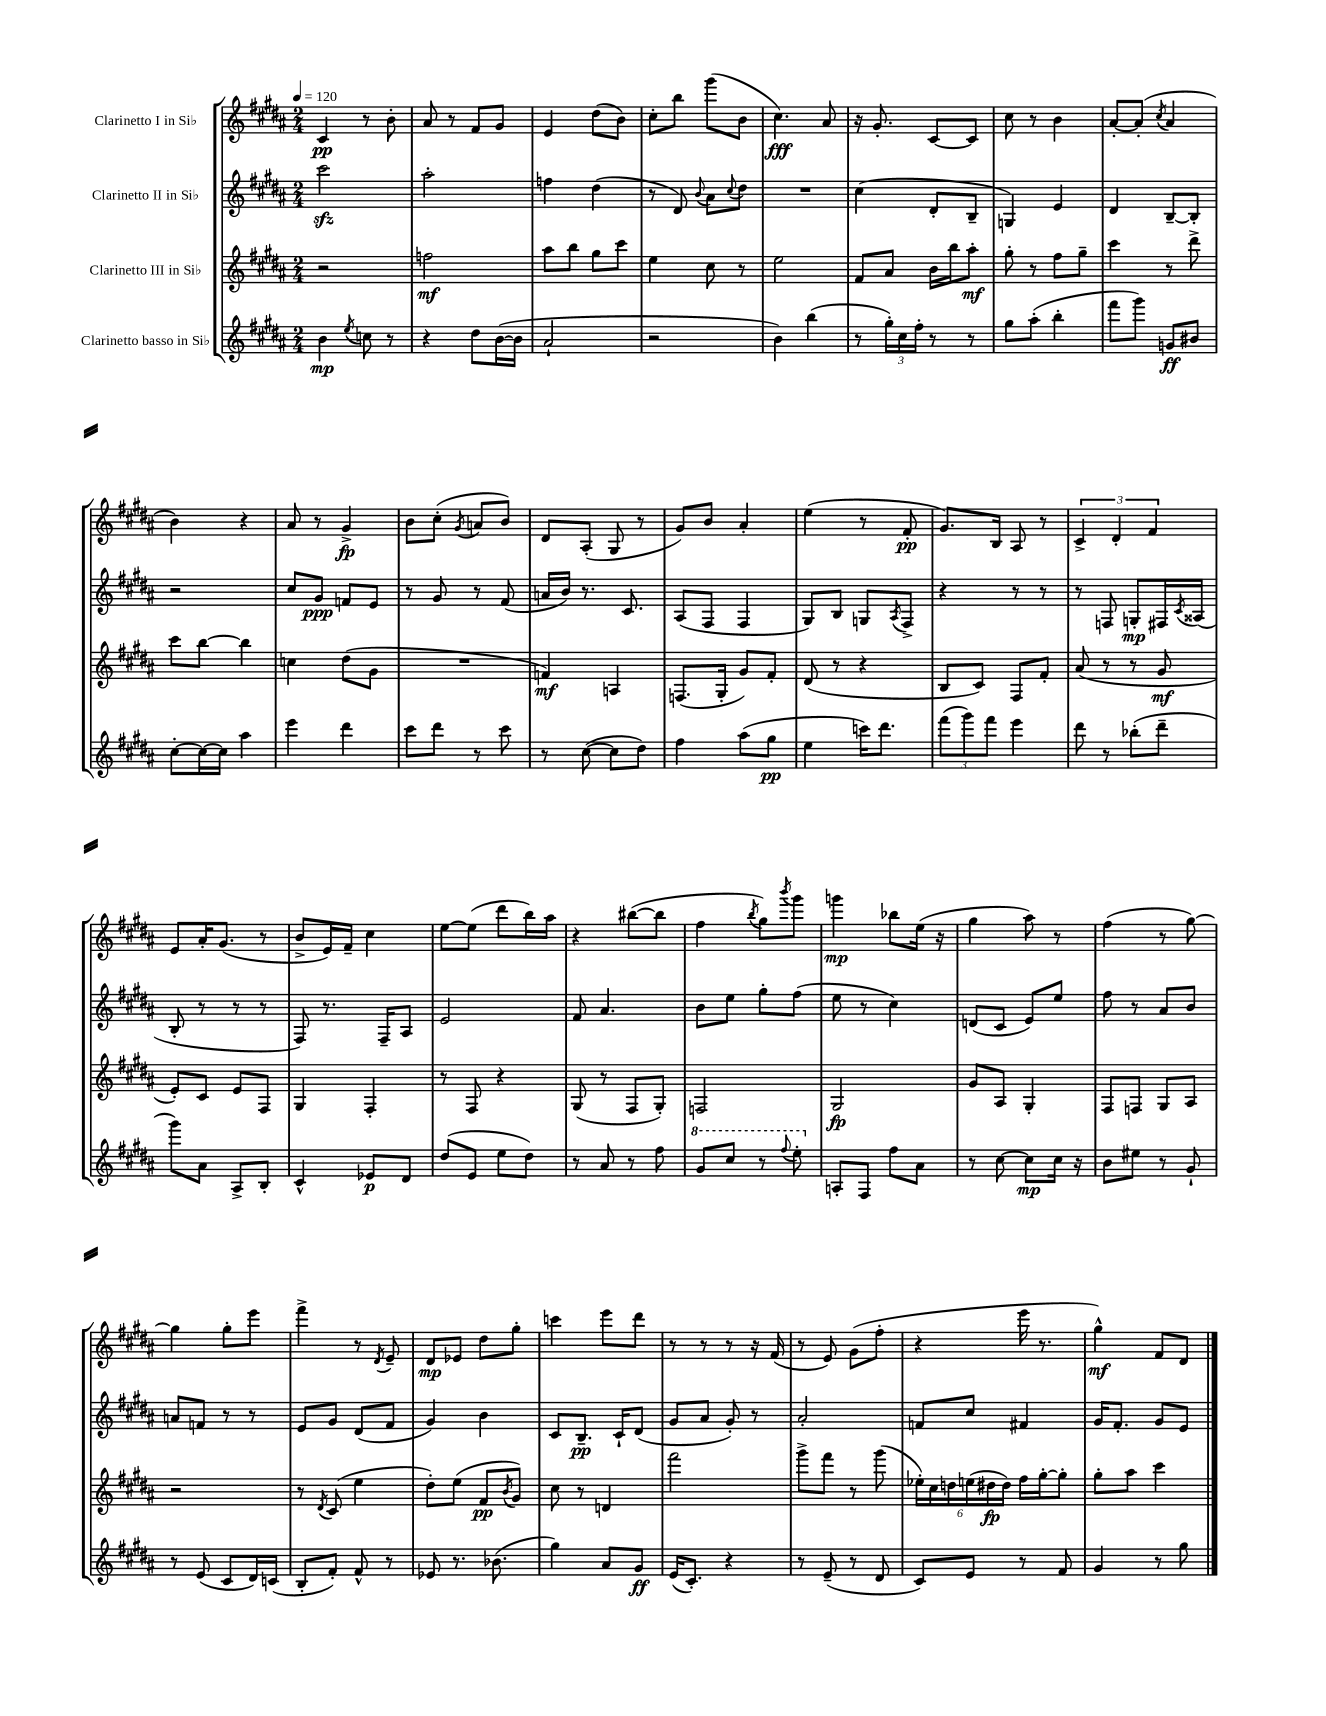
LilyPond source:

<<
\new StaffGroup <<
\new Staff = "s0" \with { instrumentName = "Clarinetto I in Sib" } {
    \clef treble \key b \major \numericTimeSignature \time 2/4 \tempo 4 = 120
    cis'4\pp r8 b'8-. |
    ais'8 r8 fis'8 gis'8 |
    e'4 dis''8( b'8) |
    cis''8-. b''8 gis'''8( b'8 |
    cis''4.\fff) ais'8 |
    r16 gis'8.-. cis'8~ cis'8 |
    cis''8 r8 b'4 |
    ais'8~-. ais'8-.( \acciaccatura { cis''8 } ais'4 |
    b'4) r4 |
    ais'8 r8 gis'4->\fp |
    b'8 cis''8-.( \acciaccatura { gis'8 } a'8 b'8) |
    dis'8 ais8-.( gis8 r8 |
    gis'8) b'8 ais'4-. |
    e''4( r8 fis'8-.\pp |
    gis'8.) b16 ais8 r8 |
    \tuplet 3/2 { cis'4-> dis'4-. fis'4 } |
    e'8 ais'16-. gis'8.( r8 |
    b'8-> e'16) fis'16-- cis''4 |
    e''8~ e''8( dis'''8 b''16) ais''16 |
    r4 bis''8~( bis''8 |
    fis''4 \acciaccatura { b''8 } gis''8) \acciaccatura { b'''8 } gis'''8 |
    g'''4\mp bes''8 e''16( r16 |
    gis''4 ais''8) r8 |
    fis''4( r8 gis''8~) |
    gis''4 gis''8-. e'''8 |
    fis'''4-> r8 \acciaccatura { dis'8 } e'8-- |
    dis'8\mp ees'8 dis''8 gis''8-. |
    c'''4 e'''8 dis'''8 |
    r8 r8 r8 r16 fis'16( |
    r8 e'8) gis'8( fis''8-. |
    r4 e'''16 r8. |
    gis''4-^\mf) fis'8 dis'8 \bar "|." |
}
\new Staff = "s1" \with { instrumentName = "Clarinetto II in Sib" } {
    \clef treble \key b \major \numericTimeSignature \time 2/4
    cis'''2\sfz |
    ais''2-. |
    f''4 dis''4( |
    r8 dis'8) \appoggiatura { b'8 } ais'8 \appoggiatura { cis''8 } dis''8 |
    R2 |
    cis''4( dis'8-. b8-- |
    g4) e'4 |
    dis'4 b8~-- b8-. |
    r2 |
    cis''8 gis'8\ppp f'8 e'8 |
    r8 gis'8 r8 fis'8( |
    a'16 b'16) r8. cis'8. |
    ais8( fis8 fis4 |
    gis8) b8 g8 \acciaccatura { ais8 } fis8-> |
    r4 r8 r8 |
    r8 f8 g8-.\mp fis16 \acciaccatura { cis'8 } aisis16( |
    b8-. r8 r8 r8 |
    fis8) r8. fis16-- ais8 |
    e'2 |
    fis'8 ais'4. |
    b'8 e''8 gis''8-. fis''8( |
    e''8 r8 cis''4) |
    d'8( cis'8 e'8) e''8 |
    fis''8 r8 ais'8 b'8 |
    a'8 f'8 r8 r8 |
    e'8 gis'8 dis'8( fis'8 |
    gis'4) b'4 |
    cis'8 b8.--\pp cis'16-! dis'8( |
    gis'8 ais'8 gis'8-.) r8 |
    ais'2-. |
    f'8 cis''8 fis'4 |
    gis'16 fis'8.-. gis'8 e'8 \bar "|." |
}
\new Staff = "s2" \with { instrumentName = "Clarinetto III in Sib" } {
    \clef treble \key b \major \numericTimeSignature \time 2/4
    r2 |
    f''2\mf |
    ais''8 b''8 gis''8 cis'''8 |
    e''4 cis''8 r8 |
    e''2 |
    fis'8 ais'8 b'16 b''16 ais''8-.\mf |
    gis''8-. r8 fis''8 gis''8-- |
    cis'''4 r8 dis'''8-> |
    cis'''8 b''8~ b''4 |
    c''4 dis''8( gis'8 |
    R2 |
    f'4\mf) a4 |
    f8.( gis16-. gis'8) fis'8-. |
    dis'8( r8 r4 |
    b8 cis'8) fis8 fis'8-. |
    ais'8( r8 r8 gis'8\mf |
    e'8-.) cis'8 e'8 fis8 |
    gis4 fis4-. |
    r8 fis8 r4 |
    gis8( r8 fis8 gis8-.) |
    f2 |
    gis2\fp |
    gis'8 ais8 gis4-. |
    fis8 f8 gis8 ais8 |
    r2 |
    r8 \acciaccatura { dis'8 } cis'8( e''4 |
    dis''8-.) e''8( fis'8\pp \acciaccatura { b'8 } gis'8) |
    cis''8 r8 d'4 |
    fis'''2 |
    gis'''8-> fis'''8 r8 gis'''8( |
    \tuplet 6/4 { ees''16-.) cis''16 d''16 e''16( dis''16\fp dis''16) } fis''16 gis''16~-. gis''8-. |
    gis''8-. ais''8 cis'''4 \bar "|." |
}
\new Staff = "s3" \with { instrumentName = "Clarinetto basso in Sib" } {
    \clef treble \key b \major \numericTimeSignature \time 2/4
    b'4\mp \acciaccatura { e''8 } c''8 r8 |
    r4 dis''8 b'16~( b'16 |
    ais'2-! |
    r2 |
    b'4) b''4( |
    r8 \tuplet 3/2 { gis''16-.) cis''16 fis''16-. } r8 r8 |
    gis''8 ais''8-.( b''4-. |
    fis'''8 gis'''8) g'8\ff bis'8 |
    cis''8~-. cis''16~ cis''16 ais''4 |
    e'''4 dis'''4 |
    cis'''8 dis'''8 r8 cis'''8 |
    r8 cis''8~( cis''8 dis''8) |
    fis''4 ais''8( gis''8\pp |
    e''4 c'''16) dis'''8. |
    \tuplet 3/2 { fis'''8( gis'''8) fis'''8 } e'''4 |
    dis'''8 r8 bes''8-.( dis'''8-- |
    gis'''8) ais'8 ais8-> b8-. |
    cis'4-^ ees'8\p dis'8 |
    dis''8( e'8 e''8 dis''8) |
    r8 ais'8 r8 fis''8 |
    \ottava #1 gis''8 cis'''8 r8 \appoggiatura { fis'''8 } e'''8-. \ottava #0 |
    a8-. fis8 fis''8 ais'8 |
    r8 cis''8~ cis''8\mp cis''16 r16 |
    b'8 eis''8 r8 gis'8-! |
    r8 e'8( cis'8 dis'16) c'16( |
    b8-. fis'8-.) fis'8-^ r8 |
    ees'8 r8. bes'8.( |
    gis''4) ais'8 gis'8\ff |
    e'16( cis'8.-.) r4 |
    r8 e'8--( r8 dis'8 |
    cis'8) e'8 r8 fis'8 |
    gis'4 r8 gis''8 \bar "|." |
}
>>
>>
\layout { \context { \Score \remove "Bar_number_engraver" } }
